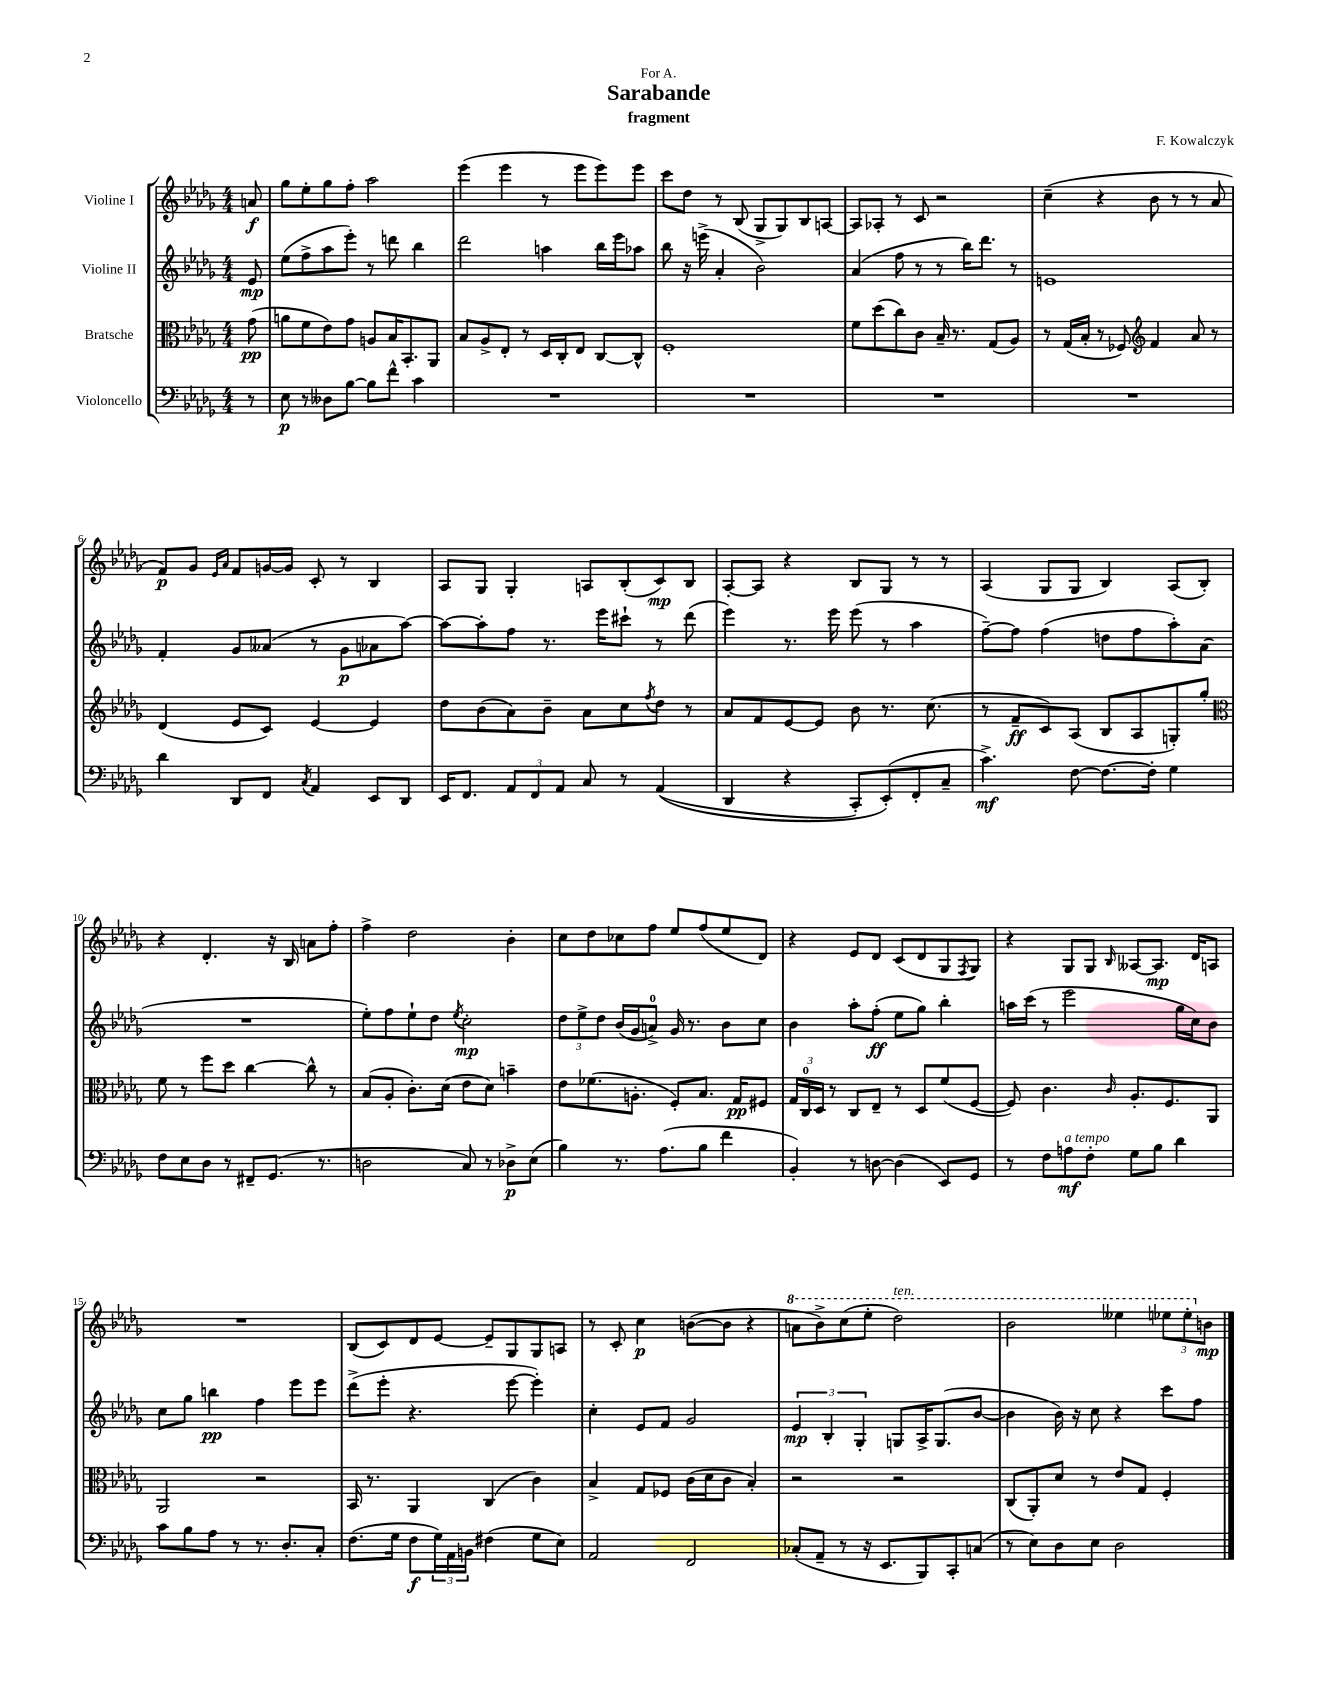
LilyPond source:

\header { title = "Sarabande" composer = "F. Kowalczyk" subtitle = "fragment" dedication = "For A." }
<<
\new StaffGroup <<
\new Staff = "s0" \with { instrumentName = "Violine I" } {
    \clef treble \key des \major \numericTimeSignature \time 4/4 \partial 8
    a'8\f |
    ges''8 ees''8-. ges''8 f''8-. aes''2 |
    ees'''4( ees'''4 r8 ees'''8 ees'''8) ees'''8 |
    c'''8 des''8 r8 bes8( ges8-> ges8) bes8 a8~ |
    a8 aes8-. r8 c'8 r2 |
    c''4--( r4 bes'8 r8 r8 aes'8 |
    f'8\p) ges'8 \grace { ees'16 aes'16 } f'8 g'16~ g'16 c'8-. r8 bes4 |
    aes8 ges8 ges4-. a8 bes8-.( c'8\mp) bes8 |
    aes8~-. aes8 r4 bes8 ges8 r8 r8 |
    aes4( ges8 ges8 bes4) aes8( bes8-.) |
    r4 des'4.-. r16 bes16 a'8 f''8-. |
    f''4-> des''2 bes'4-. |
    c''8 des''8 ces''8 f''8 ees''8 f''8( ees''8 des'8) |
    r4 ees'8 des'8 c'8( des'8 ges8 \acciaccatura { f8 } ges8) |
    r4 ges8 ges8 \grace { bes16 } aeses8~ aeses8.\mp des'16 a8 |
    R1 |
    bes8( c'8) des'8 ees'8~ ees'8-- ges8 ges8 a8 |
    r8 c'8-. c''4\p b'8~( b'8 r4 |
    \ottava #1 a''8 bes''8->) c'''8( ees'''8-. des'''2^\markup { \italic "ten." }) |
    bes''2 eeses'''4 \tuplet 3/2 { ees'''8 ees'''8-. \ottava #0 b'8\mp } \bar "|." |
}
\new Staff = "s1" \with { instrumentName = "Violine II" } {
    \clef treble \key des \major \numericTimeSignature \time 4/4 \partial 8
    ees'8\mp |
    ees''8( f''8-> aes''8 ees'''8-.) r8 d'''8 bes''4 |
    des'''2 a''4 bes''16 ees'''16 aes''8 |
    bes''8 r16 e'''16->( aes'4-. bes'2) |
    aes'4( f''8 r8 r8 bes''16) des'''8. r8 |
    e'1 |
    f'4-. ges'8 aeses'8( r8 ges'8\p aes'8 aes''8~) |
    aes''8~ aes''8-. f''8 r8. ees'''16 cis'''8-! r8 des'''8( |
    ees'''4) r8. ees'''16 ees'''8( r8 aes''4 |
    f''8~--) f''8 f''4( d''8 f''8 aes''8-.) aes'8( |
    R1 |
    ees''8-.) f''8 ees''8-! des''8 \acciaccatura { ees''8 } c''2-.\mp |
    \tuplet 3/2 { des''8 ees''8-> des''8 } bes'16( ges'16 a'8-0->) ges'16 r8. bes'8 c''8 |
    bes'4 aes''8-. f''8-.\ff( ees''8 ges''8) bes''4-. |
    a''16 c'''16( r8 ees'''2 ges''16 c''16) bes'8 |
    c''8 ges''8 b''4\pp f''4 ees'''8 ees'''8 |
    des'''8->( ees'''8-. r4. ees'''8~ ees'''4-.) |
    c''4-. ees'8 f'8 ges'2 |
    \tuplet 3/2 { ees'4\mp bes4-. ges4-. } g8 aes16-> g8.( bes'8~ |
    bes'4 bes'16) r16 c''8 r4 c'''8 f''8 \bar "|." |
}
\new Staff = "s2" \with { instrumentName = "Bratsche" } {
    \clef alto \key des \major \numericTimeSignature \time 4/4 \partial 8
    ges'8\pp( |
    a'8 f'8 ees'8) ges'8 a8 bes16 bes,8.-. aes,8 |
    bes8 aes8-> ees8-. r8 des16 c16-. ees8 c8~ c8-^ |
    f1-. |
    f'8 des''8( c''8) c'8 bes16-- r8. ges8( aes8) |
    r8 ges16( bes16-. r8 fes8) \clef treble f'4 aes'8 r8 |
    des'4( ees'8 c'8) ees'4~ ees'4 |
    des''8 bes'8( aes'8) bes'8-- aes'8 c''8 \acciaccatura { f''8 } des''8 r8 |
    aes'8 f'8 ees'8~ ees'8 bes'8 r8. c''8.( |
    r8 f'8--\ff c'8) aes8( bes8 aes8 g8-.) ges''8-. |
    \clef alto f'8 r8 f''8 des''8 c''4~ c''8-^ r8 |
    bes8( aes8-. c'8.-.) des'16( ees'8 des'8) b'4-- |
    ees'8 fes'8.( a8.-. f8-.) bes8. ges16\pp fis8 |
    \tuplet 3/2 { ges16 c16-0 des16 } r8 c8 ees8-- r8 des8 f'8( f8~ |
    f8) c'4. \grace { c'16 } aes8.-. f8. aes,8 |
    aes,2 r2 |
    bes,16 r8. aes,4 c4( c'4) |
    bes4-> ges8 fes8 c'16( des'16 c'8 bes4-.) |
    r2 r2 |
    c8( aes,8-.) des'8 r8 ees'8 ges8 f4-. \bar "|." |
}
\new Staff = "s3" \with { instrumentName = "Violoncello" } {
    \clef bass \key des \major \numericTimeSignature \time 4/4 \partial 8
    r8 |
    ees8\p r8 deses8 bes8~ bes8 f'8-^ c'4 |
    R1 |
    R1 |
    R1 |
    R1 |
    des'4 des,8 f,8 \acciaccatura { c8 } aes,4 ees,8 des,8 |
    ees,16 f,8. \tuplet 3/2 { aes,8 f,8 aes,8 } c8 r8 aes,4(\( |
    des,4 r4 c,8-.) ees,8-.(\) f,8-. c8-- |
    c'4.->\mf) f8~ f8.~ f16-. ges4 |
    f8 ees8 des8 r8 fis,8-- ges,8.( r8. |
    d2 c8) r8 des8->\p ees8( |
    bes4) r8. aes8.( bes8 f'4 |
    bes,4-.) r8 d8~ d4( ees,8) ges,8 |
    r8 f8 a8\mf^\markup { \italic "a tempo" } f8-. ges8 bes8 des'4 |
    c'8 bes8 aes8 r8 r8. des8.-. c8-. |
    f8.( ges16 f8\f \tuplet 3/2 { ges16) aes,16 b,16 } fis4( ges8 ees8) |
    aes,2 f,2 |
    ces8-.( aes,8-- r8 r16 ees,8. bes,,8) c,8-. c8( |
    r8 ees8) des8 ees8 des2 \bar "|." |
}
>>
>>
